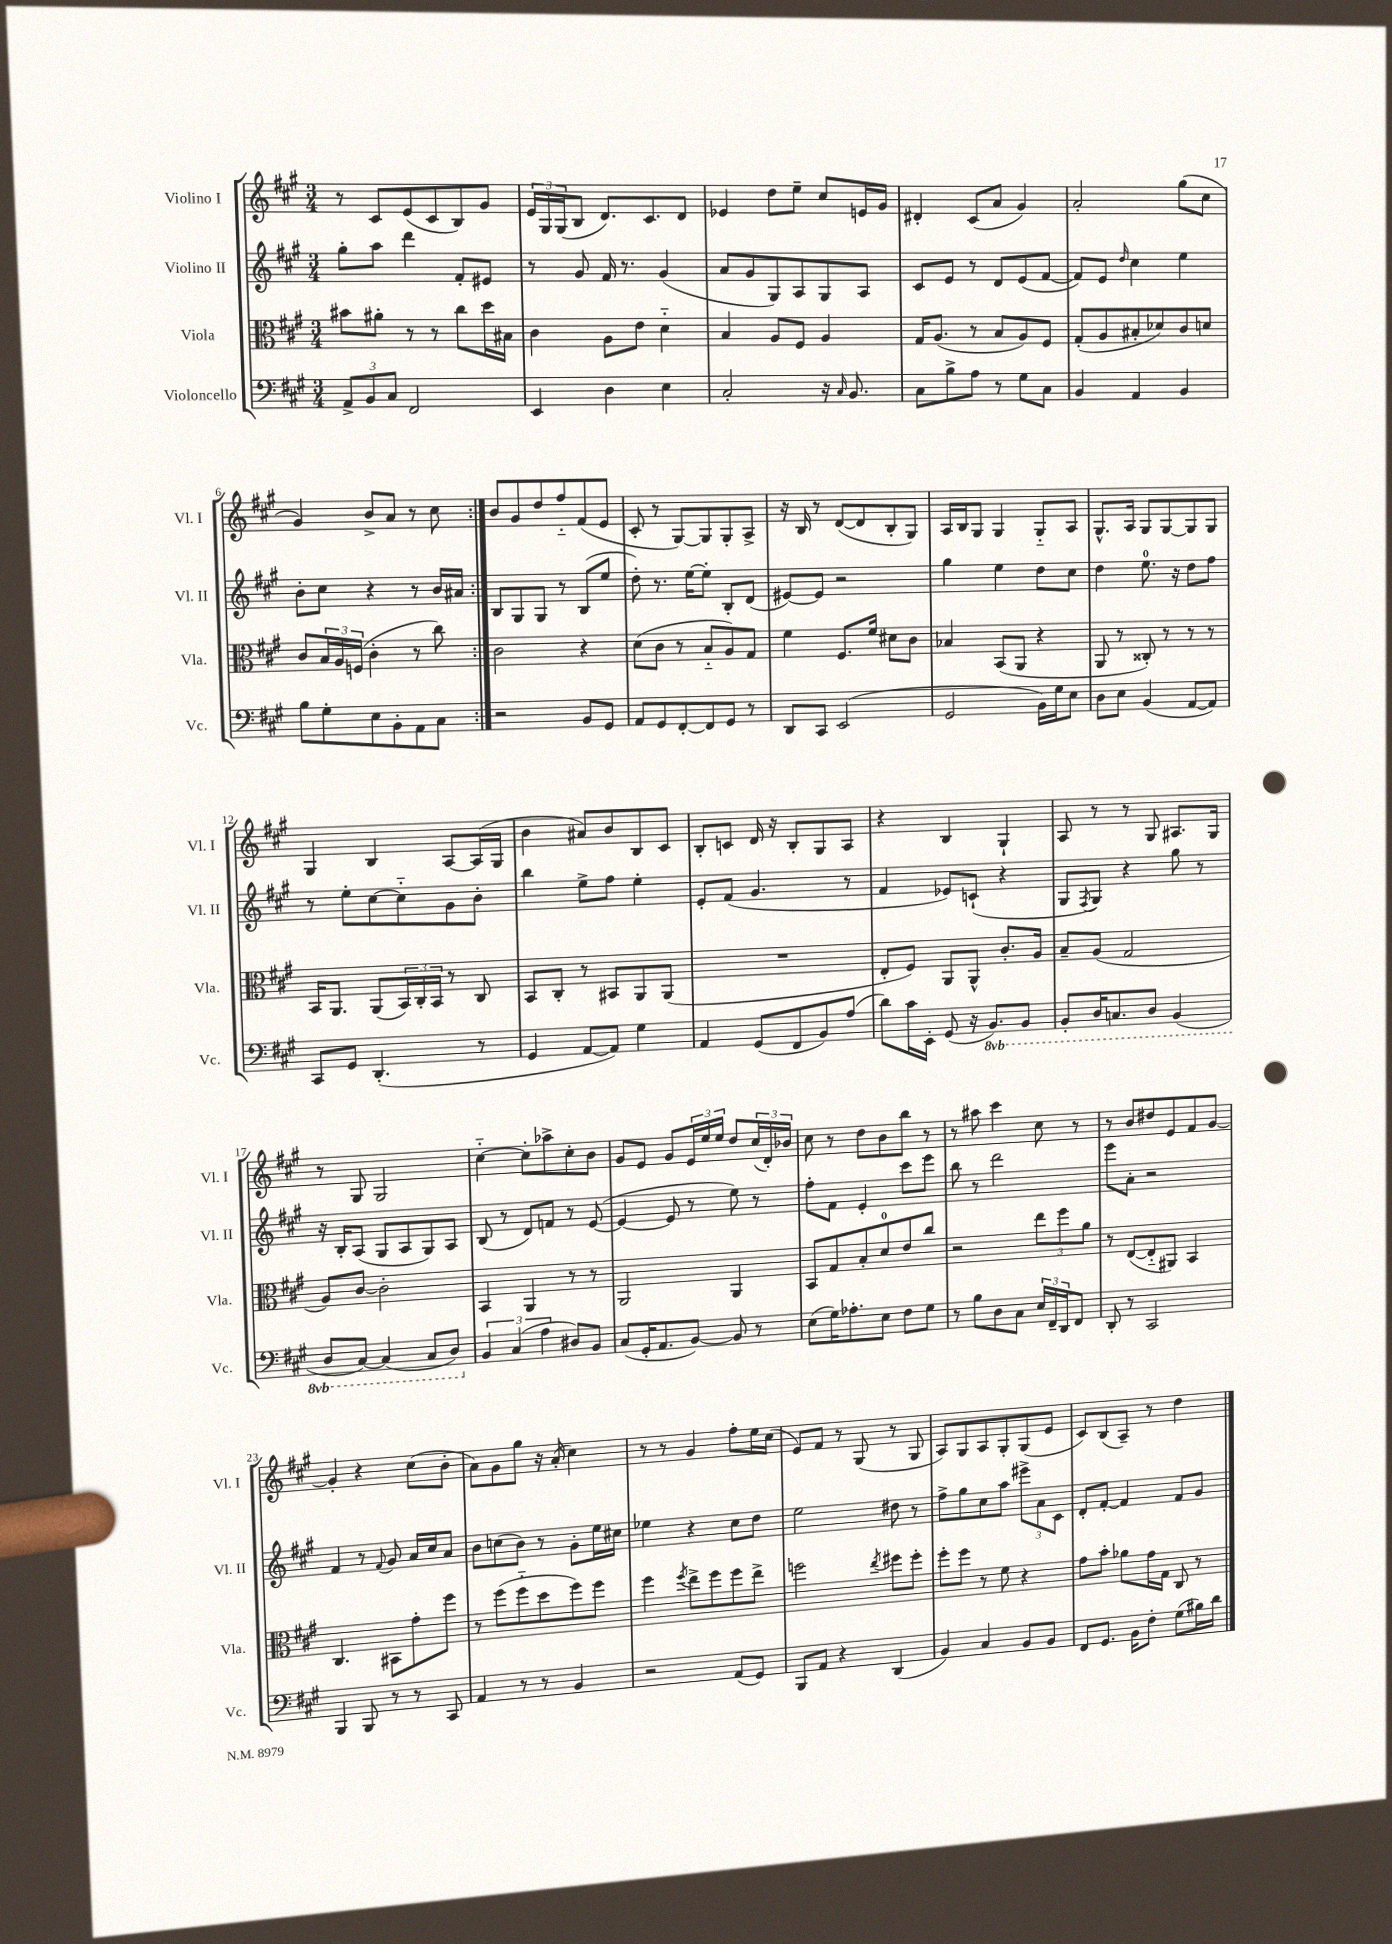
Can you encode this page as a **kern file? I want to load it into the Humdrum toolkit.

**kern	**kern	**kern	**kern
*part4	*part3	*part2	*part1
*staff4	*staff3	*staff2	*staff1
*I"Violoncello	*I"Viola	*I"Violino II	*I"Violino I
*I'Vc.	*I'Vla.	*I'Vl. II	*I'Vl. I
*clefF4	*clefC3	*clefG2	*clefG2
*k[f#c#g#]	*k[f#c#g#]	*k[f#c#g#]	*k[f#c#g#]
*M3/4	*M3/4	*M3/4	*M3/4
=1	=1	=1	=1
12AA^/L	8b#X\L	8gg#'\L	8r
12BB/	.	.	.
.	8a#X'\J	8aa\J	8c#/L
12C#/J	.	.	.
2FF#/	8r	4ddd\	(8e/
.	8r	.	8c#/
.	8cc#\L	8f#'/L	8B/)
.	16dd\L	8e#X/J	8g#/J
.	16B#X\JJ	.	.
=2	=2	=2	=2
4EE/	4c#\	8r	24e/LL
.	.	.	24G#/
.	.	.	(24G#/J
.	.	8g#/	8B/J
4D\	8A\L	16f#/	8.d/L)
.	.	8.r	.
.	8e\J	.	.
.	.	.	8.c#/
4E\	4d\	(4g#/	.
.	.	.	8d/J
=3	=3	=3	=3
2C#'/	4B/	8a/L	4e-X/
.	.	8g#/	.
.	8A/L	8G#/)	8dd\L
.	8F#/J	8A/	8ee~\J
16r	4A/	8G#/	8cc#/L
16qqC#/	.	.	.
8.BB/	.	.	.
.	.	8A/J	16en/L
.	.	.	16g#/JJ
=4	=4	=4	=4
8C#\L	16G#/KL	8c#/L	4d#X'/
.	(8.A/J	.	.
8B^\	.	8e/J	.
8A\J	8r	8r	(8c#/L
8r	8B/L	8d/L	8a/J
8G#\L	8A/)	(8e/	4g#/)
8C#\J	8F#/J	[8f#/J	.
=5	=5	=5	=5
4BB/	(8G#'/L	8f#/L])	2a'/
.	8A/	8e/J	.
.	.	16qqdd/	.
4AA/	8B#X'/	4cc#\	.
.	8d-X/)	.	.
4BB/	8c#/	4ee\	(8gg#\L
.	8dn/J	.	8cc#\J
!!LO:LB:g=z
=6	=6	=6	=6
8B\L	8c#/L	8b'\L	4g#/)
8G#'\	24B/L	8cc#\J	.
.	24A/	.	.
.	(24Fn/JJ	.	.
8E\	4c#'\	4r	8b^/L
8BB'\	.	.	8a/J
8AA\	8r	8r	8r
8C#\J	8cc#\)	16b/LL	8cc#\
.	.	16a#X/JJ	.
=7:|!	=7:|!	=7:|!	=7:|!
2r	2c#\	8B/L	8b/L
.	.	8G#/	8g#/
.	.	8G#/J	8dd/
.	.	8r	8ff#/
8BB/L	4r	(8B/L	(8f#/
8GG#/J	.	8ee/J	8e/J
=8	=8	=8	=8
8AA/L	(8d\L	8dd'\)	8c#'/
8GG#/	8c#\J	8.r	8r
[8FF#'/	8r	.	[8G#/L)
.	.	[16ee\KL	.
8FF#/]	8B/L	8ee'\J]	8G#/]
8GG#/J	8A/)	8B'/L	8G#'/
8r	8G#/J	(8d/J	8A^/J
=9	=9	=9	=9
8DD/L	4f#\	[8e#X/L)	16r
.	.	.	16B/
8CC#/J	.	8e#/J]	8r
(2EE/	8.F#/L	2r	([8d/L
.	.	.	8d/]
.	16f#/Jk	.	.
.	8d#X\L	.	8B'/
.	8c#\J	.	8G#/J)
=10	=10	=10	=10
2GG#/	4B-X/	4gg#\	16A/LL
.	.	.	16B/J
.	.	.	8G#/J
.	(8BB/L	4ee\	4G#/
.	8AA/J	.	.
16BB\LL)	4r	8dd\L	8G#/L
16G#\J	.	.	.
8E\J	.	8cc#\J	8A/J
=11	=11	=11	=11
8D\L	8AA/	4dd\	8.G#^^/L
8E\J	8r	.	.
.	.	.	16A/Jk
(4BB/	8C##X'/)	8.ee\	8G#/L
.	8r	.	[8G#/
.	.	16r	.
[8AA/L	8r	8dd\L	8G#/]
8AA/J])	8r	8ff#\J	8G#/J
!!LO:LB:g=z
=12	=12	=12	=12
8CC#/L	16BB/KL	8r	4G#/
.	8.AA/J	.	.
8GG#/J	.	8ee'\L	.
(4.DD'/	(8AA/L	[8cc#\	4B/
.	24BB/L)	8cc#\]	.
.	24C#'/	.	.
.	24BB/JJ	.	.
.	8r	8g#\	[8A/L
8r	8C#/	8b'\J	(16A/L]
.	.	.	16G#/JJ
=13	=13	=13	=13
4GG#/	8BB/L	4bb\	4b\
.	8C#'/J	.	.
[8AA/L	8r	8ee^\L	8a#X/L)
8AA/J])	8BB#X/L	8ff#\J	8b/
4G#\	8AA/	4ee'\	8B/
.	(8AA/J	.	8c#/J
=14	=14	=14	=14
4AA/	2.r	8e'/L	8B'/L
.	.	(8f#/J	8cn/J
(8GG#/L	.	4.g#/	16d/
.	.	.	16r
8FF#/	.	.	8B'/L
8BB/)	.	.	8G#/
(8A/J	.	8r	8A/J
=15	=15	=15	=15
8d\L)	8E'/L	4f#/	4r
16c#\L	8F#/J)	.	.
16EE'\JJ	.	.	.
(8GG#/	8AA/L	8e-X/L)	4B/
16r	8AA^^/J	(8cn`/J	.
*8ba	*	*	*
8.BBB/L)	.	.	.
.	8.c#'/L	4r	4G#`/
8BBB/J	.	.	.
.	16A/Jk	.	.
=16	=16	=16	=16
8BBB'/L	8B~/L	8G#/L	8A/
.	.	8qF#/	.
16DD/K	(8A/J	8G#/J)	8r
8.CCn/	.	.	.
.	2G#/	4r	8r
8DD/J	.	.	8G#/
(4BBB/	.	8gg#\	8.A#X/L
.	.	8r	.
.	.	.	16G#/Jk
!!LO:LB:g=z
=17	=17	=17	=17
8DD/L	8A/L)	16r	8r
.	.	16B'/KL	.
[8CC#/J)	[8c#/J	(8A/J	8G#/
(4CC#/]	2c#'\]	8G#/L	2G#/
.	.	8A/	.
8CC#/L	.	8G#/)	.
8DD/J)	.	8A/J	.
=18	=18	=18	=18
*X8ba	*	*	*
6BB/	4BB/	(8B/	[4cc#\
.	.	8r	.
(6C#/	.	.	.
.	4AA/	8d/L)	8cc#'\L]
6A\	.	.	.
.	.	8fn/J	8aa-X^\
8D#X/L)	8r	8r	8cc#'\
8BB/J	8r	([8e/	8b\J
=19	=19	=19	=19
(8C#/L	2AA/	4e/_	8g#/L
16GG#'/K	.	.	8e/J
8.AA/	.	.	.
.	.	8e/]	8g#/L
[8BB/J)	.	8r	24e/L
.	.	.	24ee/
.	.	.	24ee/JJ
8BB/]	4AA/	8ee\)	8dd/L
8r	.	8r	(24cc#/L
.	.	.	24d'/)
.	.	.	24b-X/JJ
=20	=20	=20	=20
(8E\L	8BB/L	8ff#'\L	8cc#\
16G#\K)	8G#/	8f#\J	8r
8.A-X'\	.	.	.
.	8B'/	4e'/	8dd\L
8E\J	8d/	.	8b\
8F#\L	8e/	8ccc#\L	8bb\J
8G#\J	8cc#/J	8eee\J	8r
=21	=21	=21	=21
8r	2r	8bb\	8r
8B\L	.	8r	8aa#X\
8D\	.	2ddd\	4ccc#\
8C#\J	.	.	.
24E/LL	12ee\L	.	8cc#\
24FF#~/	.	.	.
24DD/J	12ff#\	.	.
8FF#/J	.	.	8r
.	12a\J	.	.
=22	=22	=22	=22
8DD'/	8r	8eee\L	8r
8r	([8E/L	8a'\J	8b/L
2CC#/	8E/]	2r	8dd#X/
.	8AA#X/J)	.	8e/
.	4BB/	.	8f#/
.	.	.	[8g#/J
!!LO:LB:g=z
=23	=23	=23	=23
4BBB/	4.C#/	4f#/	4g#'/]
8BBB/	.	8r	4r
.	.	8qqf#/	.
8r	8BB#X\L	8g#/	.
8r	8g#'\	16a/LL	(8cc#\L
.	.	16cc#/J	.
8CC#/	8ff#\J	8a/J	8b'\J
=24	=24	=24	=24
4AA/	8r	8b\L	8a\L)
.	(8ff#\L	(8ccn\	8g#\
8r	8ff#\	8b\J)	8gg#\J
8r	8dd\	8r	16r
.	.	.	(16a'/
4BB/	8ff#\)	8g#'\L	4cc#\)
.	8ff#\J	16ee\L	.
.	.	16cc#X\JJ	.
=25	=25	=25	=25
2r	4ff#\	4ee-X\	8r
.	.	.	8r
.	8qff#/	.	.
.	8ee^\L	4r	4g#/
.	8ff#\	.	.
(8AA/L	8ff#\	8cc#\L	8ff#'\L
8GG#/J)	8ee^\J	8dd\J	16ee\L
.	.	.	(16cc#\JJ
=26	=26	=26	=26
8BBB/L	2ffn\	2ee\	8e/L)
8AA/J	.	.	8f#/J
4r	.	.	8r
.	.	.	(8G#/
.	8qee/	.	.
(4DD/	8ff#X\L	8dd#X\	8r
.	8ff#'\J	8r	8G#/
=27	=27	=27	=27
4BB/)	8ff#'\L	8ff#^\L	8A/L)
.	8ff#\J	8gg#\	8G#/
4C#/	8r	8cc#\	8A/
.	8f#\	8aa\J	8G#'/
8BB/L	4r	12eee#X^\L	(8G#/
.	.	12a\	.
8BB/J	.	.	8e/J
.	.	12c#\J	.
=28	=28	=28	=28
8FF#/L	8g#\L	8d'/L	8c#/L)
8.GG#/J	8b'\J	[8f#'/J	(8B/
.	8a-X\L	4f#/]	8A~/J)
16BB\KL	.	.	.
8F#'\J	16g#\L	.	8r
.	16G#\JJ	.	.
(8G#\L	8C#/	8f#/L	4dd\
16B#X\L)	8r	8g#/J	.
16d\JJ	.	.	.
==	==	==	==
*-	*-	*-	*-
